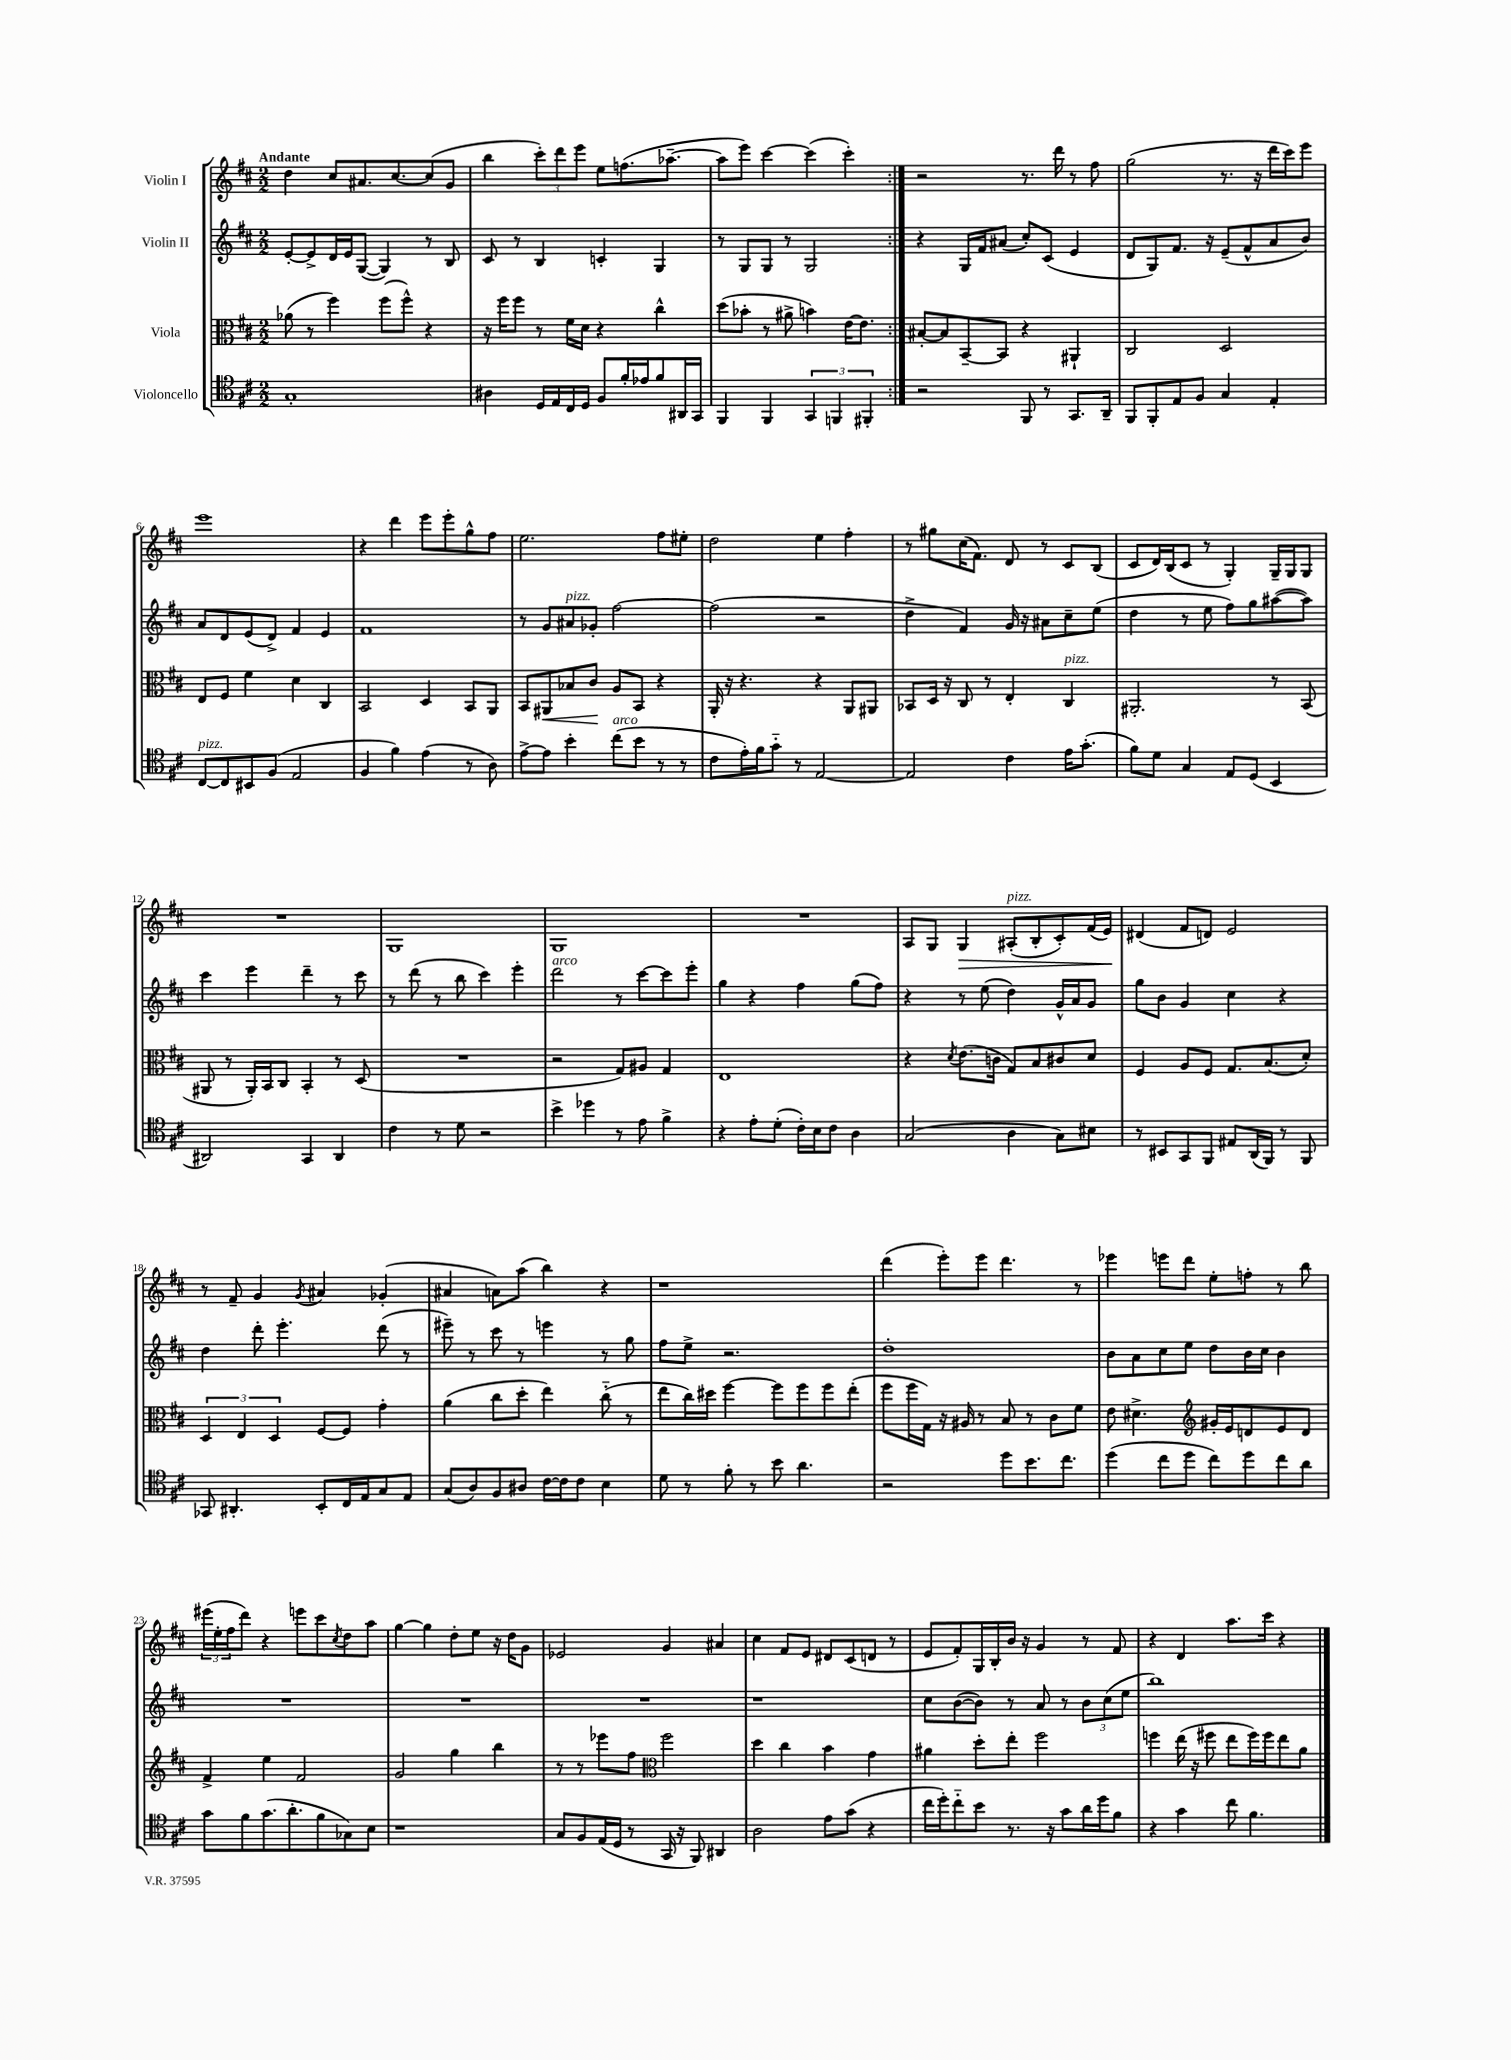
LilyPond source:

<<
\new StaffGroup <<
\new Staff = "s0" \with { instrumentName = "Violin I" } {
    \clef treble \key d \major \numericTimeSignature \time 2/2 \tempo "Andante"
    \repeat volta 2 { d''4 cis''8 ais'8. cis''8.~ cis''8( g'8 |
    b''4 \tuplet 3/2 { cis'''8-.) d'''8 e'''8 } e''8 f''8.( aes''8.~-- |
    aes''8 e'''8) cis'''4~ cis'''4( cis'''4-.) | }
    r2 r8. d'''16 r8 fis''8 |
    g''2( r8. r16 d'''16 cis'''16) e'''8 |
    e'''1 |
    r4 d'''4 e'''8 e'''8-. g''8-^ fis''8 |
    e''2. fis''8 eis''8-. |
    d''2 e''4 fis''4-. |
    r8 gis''8 cis''16( fis'8.) d'8 r8 cis'8 b8( |
    cis'8 d'16) b16( cis'8 r8 g4-.) g16-- g16 g8 |
    R1 |
    g1 |
    g1 |
    R1 |
    a8 g8 g4\> ais8-.^\markup { \italic "pizz." }( b8-. cis'8-.) fis'16( e'16\!) |
    dis'4( fis'8 d'8) e'2 |
    r8 fis'8-- g'4 \acciaccatura { g'8 } ais'4 ges'4-.( |
    ais'4 a'8) a''8( b''4) r4 |
    r1 |
    d'''4( e'''8-.) e'''8 d'''4. r8 |
    ees'''4 e'''8 d'''8 e''8-. f''8-. r8 b''8 |
    \tuplet 3/2 { eis'''16( e''16-. fis''16 } d'''8) r4 e'''8 cis'''8 \acciaccatura { cis''8 } d''8 a''8 |
    g''4~ g''4 d''8-. e''8 r16 d''16 g'8 |
    ees'2 g'4 ais'4 |
    cis''4 fis'8 e'8 dis'8 cis'8( d'8 r8 |
    e'8 fis'8-.) g16 b16-. b'16 r16 g'4 r8 fis'8 |
    r4 d'4 a''8. cis'''16 r4 \bar "|." |
}
\new Staff = "s1" \with { instrumentName = "Violin II" } {
    \clef treble \key d \major \numericTimeSignature \time 2/2
    \repeat volta 2 { e'8~-. e'8-> d'16 e'16 g8~( g4) r8 b8 |
    cis'8 r8 b4 c'4-. g4 |
    r8 g8 g8 r8 g2 | }
    r4 g16 fis'16 ais'8( cis''8-.) cis'8( e'4 |
    d'8 g8) fis'8. r16 e'8--( fis'8-^ a'8 b'8) |
    a'8 d'8 e'8( d'8->) fis'4 e'4 |
    fis'1 |
    r8 g'8 ais'8^\markup { \italic "pizz." } ges'8-. fis''2~ |
    fis''2( r2 |
    d''4-> fis'4) g'16 r16 ais'8 cis''8-- e''8( |
    d''4 r8 e''8 fis''8) g''8 ais''8~( ais''8) |
    cis'''4 e'''4 d'''4-- r8 cis'''8 |
    r8 d'''8( r8 b''8 cis'''4) e'''4-. |
    d'''2^\markup { \italic "arco" } r8 cis'''8~ cis'''8 e'''8-. |
    g''4 r4 fis''4 g''8( fis''8) |
    r4 r8 e''8( d''4) g'16-^ a'16 g'8 |
    g''8 b'8 g'4 cis''4 r4 |
    d''4 d'''8-. e'''4.-. d'''8( r8 |
    eis'''8--) r8 cis'''8 r8 e'''4 r8 g''8 |
    fis''8 e''8-> r2. |
    d''1-. |
    b'8 a'8 cis''8 e''8 d''8 b'16 cis''16 b'4 |
    R1 |
    R1 |
    R1 |
    r1 |
    cis''8 b'8~( b'8) r8 a'8 r8 \tuplet 3/2 { b'8 cis''8( e''8 } |
    b''1) \bar "|." |
}
\new Staff = "s2" \with { instrumentName = "Viola" } {
    \clef alto \key d \major \numericTimeSignature \time 2/2
    \repeat volta 2 { aes'8( r8 fis''4) fis''8( fis''8-^) r4 |
    r16 fis''16 fis''8 r8 fis'16 d'16 r4 cis''4-^ |
    d''8( bes'8-. r8 ais'8-> b'4) e'16~ e'8. | }
    bis8~-. bis8 b,8~-- b,8 r4 ais,4-! |
    cis2 d2 |
    e8 fis8 fis'4 d'4 cis4 |
    b,2 d4 b,8 a,8 |
    b,8 ais,8\< bes8 cis'8\! a8 b,8 r4 |
    a,16-. r16 r4. r4 a,8 ais,8 |
    bes,8 d16 r16 cis8 r8 e4-. cis4^\markup { \italic "pizz." } |
    ais,2.-. r8 b,8( |
    ais,8 r8 ais,16-.) b,16 cis8 b,4-. r8 d8( |
    R1 |
    r2 g8) ais8 g4 |
    e1 |
    r4 \acciaccatura { d'8 } e'8.( c'16 g8) b8 cis'8 d'8 |
    fis4 a8 fis8 g8. b8.( d'8-.) |
    \tuplet 3/2 { d4 e4 d4 } fis8~ fis8 g'4-. |
    a'4( cis''8 d''8-. e''4) cis''8-_( r8 |
    e''8 cis''16) dis''16 fis''4~ fis''8 fis''8 fis''8 e''8-.( |
    fis''8 fis''16 g16) r16 ais16 r8 b8 r8 cis'8 fis'8 |
    e'8 dis'4.-> \clef treble gis'16-. e'16 d'8 e'8 d'8 |
    fis'4-> e''4 fis'2 |
    g'2 g''4 b''4 |
    r8 r8 ees'''8 fis''8 \clef alto fis''2 |
    d''4 cis''4 b'4 g'4 |
    ais'4 d''8-. e''8-. fis''2 |
    f''4 e''16( r16 fis''8 e''8 fis''16) fis''16 e''8 a'8 \bar "|." |
}
\new Staff = "s3" \with { instrumentName = "Violoncello" } {
    \clef tenor \key d \major \numericTimeSignature \time 2/2
    \repeat volta 2 { g1-. |
    ais4 d16 e16 cis16 d16 fis8 fis'16-. ees'16 fis'8 ais,16 g,16 |
    fis,4 fis,4 \tuplet 3/2 { g,4 f,4 fis,4-. } | }
    r2 fis,8 r8 g,8. a,16-- |
    fis,8 fis,8-. e8 fis8 g4 e4-. |
    cis8~^\markup { \italic "pizz." } cis8 bis,8 fis8( e2 |
    fis4 fis'4) e'4( r8 a8) |
    e'8~-> e'8 b'4-. cis''8^\markup { \italic "arco" }( b'8 r8 r8 |
    cis'8 e'16-.) fis'16 g'8-_ r8 e2~ |
    e2 cis'4 e'16 g'8.-.( |
    fis'8) d'8 g4 e8 d8( b,4 |
    ais,2) g,4 ais,4 |
    cis'4 r8 d'8 r2 |
    b'4-> des''4 r8 e'8 fis'4-> |
    r4 e'8-. d'8-.( cis'16-.) b16 cis'8 a4 |
    g2( a4 g8) bis8 |
    r8 bis,8 g,8 fis,8 eis8 a,16( fis,16) r8 fis,8 |
    ges,8 ais,4.-. b,8-. cis16 e16 g8 e8 |
    g8( a8) fis8 ais8 cis'16~ cis'16 cis'8 b4 |
    d'8 r8 fis'8-. r8 b'8 a'4. |
    r2 d''8 b'8. cis''8. |
    d''4( cis''8 d''8 cis''8) d''8 cis''8 a'8 |
    g'8 fis'8 g'8.( a'8.-. fis'8 ges8) b8 |
    r1 |
    g8 fis8 e16( d16 r8 g,16 r16 fis,8) ais,4 |
    a2 e'8 g'8( r4 |
    cis''16 d''16-.) cis''8-_ b'8 r8. r16 g'8 a'16 d''16 fis'8 |
    r4 g'4 cis''8 fis'4. \bar "|." |
}
>>
>>
